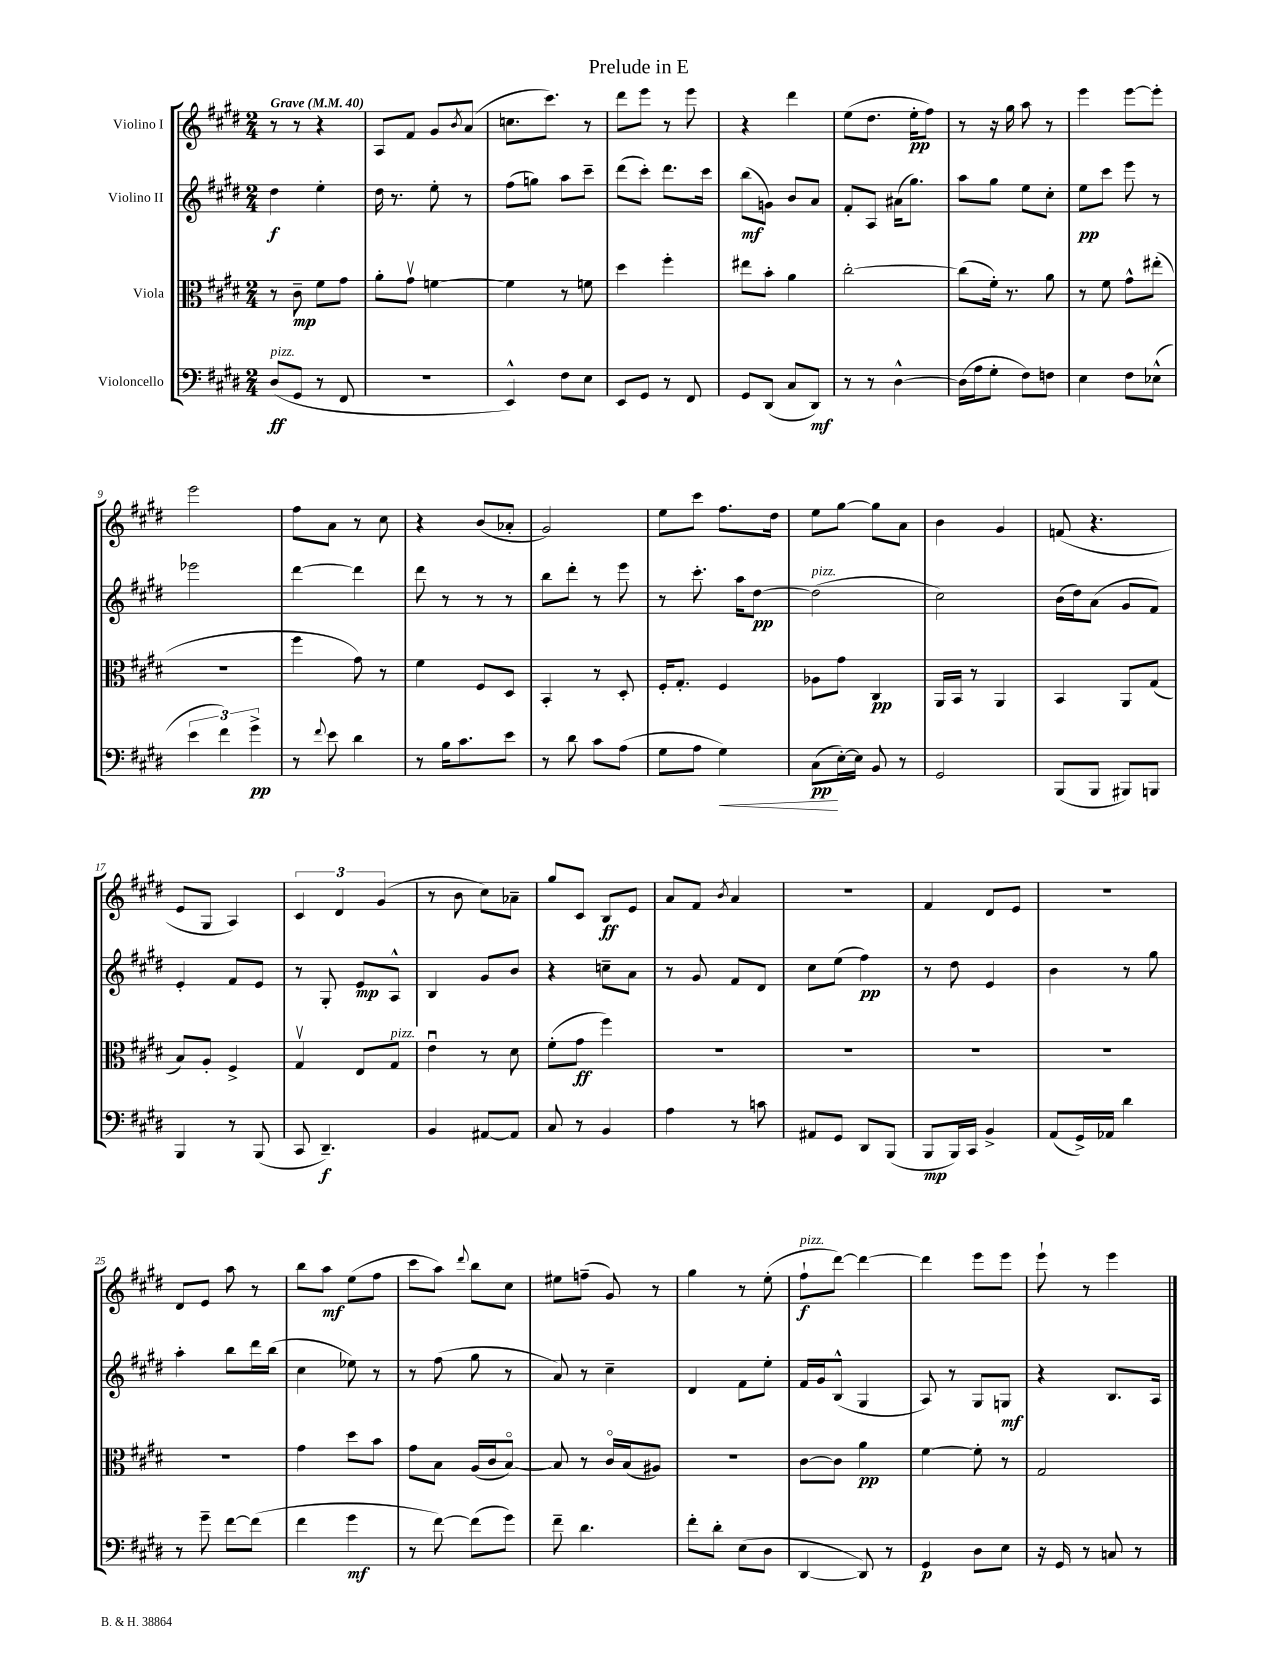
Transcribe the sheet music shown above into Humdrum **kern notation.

**kern	**dynam	**kern	**dynam	**kern	**dynam	**kern	**dynam
*part4	*part4	*part3	*part3	*part2	*part2	*part1	*part1
*staff4	*staff4	*staff3	*staff3	*staff2	*staff2	*staff1	*staff1
*I"Violoncello	*	*I"Viola	*	*I"Violino II	*	*I"Violino I	*
*clefF4	*	*clefC3	*	*clefG2	*	*clefG2	*
*k[f#c#g#d#]	*	*k[f#c#g#d#]	*	*k[f#c#g#d#]	*	*k[f#c#g#d#]	*
*M2/4	*	*M2/4	*	*M2/4	*	*M2/4	*
*MM40	*	*MM40	*	*MM40	*	*MM40	*
=1	=1	=1	=1	=1	=1	=1	=1
!	!	!	!	!	!	!LO:TX:a:B:t=Grave	!
!LO:TX:a:i:t=pizz.	!	!	!	!	!	!	!
(8D#/L	ff	8r	.	4dd#\	f	8r	.
8GG#/J	.	8c#~\	mp	.	.	8r	.
8r	.	8f#\L	.	4ee'\	.	4r	.
8FF#/	.	8g#\J	.	.	.	.	.
=2	=2	=2	=2	=2	=2	=2	=2
2r	.	8a'\L	.	16dd#\	.	8A/L	.
.	.	.	.	8.r	.	.	.
.	.	8g#v\J	.	.	.	8f#/J	.
.	.	[4fn\	.	8ee'\	.	8g#/L	.
.	.	.	.	.	.	8qb/	.
.	.	.	.	8r	.	(8a/J	.
=3	=3	=3	=3	=3	=3	=3	=3
4EE^^/)	.	4f\]	.	(8ff#\L	.	8.ccn\L	.
.	.	.	.	8ggn\J)	.	.	.
.	.	.	.	.	.	8.ccc#\J)	.
8F#\L	.	8r	.	8aa\L	.	.	.
8E\J	.	8fn\	.	8ccc#~\J	.	8r	.
=4	=4	=4	=4	=4	=4	=4	=4
8EE/L	.	4dd#\	.	(8ddd#\L	.	8ddd#\L	.
8GG#/J	.	.	.	8ccc#'\J)	.	8eee\J	.
8r	.	4ff#'\	.	8.ddd#\L	.	8r	.
8FF#/	.	.	.	.	.	8eee\	.
.	.	.	.	16ccc#\Jk	.	.	.
=5	=5	=5	=5	=5	=5	=5	=5
8GG#/L	.	8ee#X\L	.	(8bb\L	mf	4r	.
(8DD#/J	.	8b'\J	.	8gn\J)	.	.	.
8C#/L	.	4a\	.	8b/L	.	4ddd#\	.
8DD#/J)	mf	.	.	8a/J	.	.	.
=6	=6	=6	=6	=6	=6	=6	=6
8r	.	[2cc#'\	.	8f#'/L	.	(8ee\L	.
8r	.	.	.	8A/J	.	8.dd#\J	.
[4D#^^\	.	.	.	(16a#X\KL	.	.	.
.	.	.	.	8.gg#\J)	.	16ee'\KL	pp
.	.	.	.	.	.	8ff#\J)	.
=7	=7	=7	=7	=7	=7	=7	=7
(16D#\LL]	.	(8cc#\L]	.	8aa\L	.	8r	.
16A\J	.	.	.	.	.	.	.
8G#'\J	.	16f#'\Jk)	.	8gg#\J	.	16r	.
.	.	8.r	.	.	.	16gg#\	.
8F#\L)	.	.	.	8ee\L	.	8aa\	.
8Fn\J	.	8a\	.	8cc#'\J	.	8r	.
=8	=8	=8	=8	=8	=8	=8	=8
4E\	.	8r	.	8ee\L	pp	4eee\	.
.	.	8f#\	.	8ccc#\J	.	.	.
8F#\L	.	8g#^^\L	.	8eee\	.	[8eee\L	.
(8E-X^^\J	.	(8ee#X'\J	.	8r	.	8eee'\J]	.
!!LO:LB:g=z
=9	=9	=9	=9	=9	=9	=9	=9
6e\	.	2r	.	2eee-X\	.	2eee\	.
6f#\)	.	.	.	.	.	.	.
6g#^\	pp	.	.	.	.	.	.
=10	=10	=10	=10	=10	=10	=10	=10
8r	.	4ff#\	.	[4ddd#\	.	8ff#\L	.
8qqf#/	.	.	.	.	.	.	.
8e\	.	.	.	.	.	8a\J	.
4d#\	.	8g#\)	.	4ddd#\]	.	8r	.
.	.	8r	.	.	.	8cc#\	.
=11	=11	=11	=11	=11	=11	=11	=11
8r	.	4f#\	.	8ddd#\	.	4r	.
16B\KL	.	.	.	8r	.	.	.
8.c#\	.	.	.	.	.	.	.
.	.	8F#/L	.	8r	.	(8b/L	.
8e\J	.	8D#/J	.	8r	.	8a-X'/J	.
=12	=12	=12	=12	=12	=12	=12	=12
8r	.	4BB'/	.	8bb\L	.	2g#/)	.
8d#\	.	.	.	8ddd#'\J	.	.	.
8c#\L	.	8r	.	8r	.	.	.
(8A\J	.	8D#'/	.	8eee\	.	.	.
=13	=13	=13	=13	=13	=13	=13	=13
8G#\L	.	16F#'/KL	.	8r	.	8ee\L	.
.	.	8.G#'/J	.	.	.	.	.
8A\J	.	.	.	8.ccc#'\	.	8ccc#\J	.
!	!LO:HP:b	!	!	!	!	!	!
4G#\)	<	4F#/	.	.	.	8.ff#\L	.
.	.	.	.	16aa\KL	.	.	.
.	.	.	.	[8dd#\J	pp	.	.
.	.	.	.	.	.	16dd#\Jk	.
=14	=14	=14	=14	=14	=14	=14	=14
!	!	!	!	!LO:TX:a:i:t=pizz.	!	!	!
(8C#\L	pp	8A-X\L	.	(2dd#\]	.	8ee\L	.
[16E'\L)	[	8g#\J	.	.	.	[8gg#\J	.
16E\JJ]	.	.	.	.	.	.	.
8BB/	.	4C#/	pp	.	.	8gg#\L]	.
8r	.	.	.	.	.	8a\J	.
=15	=15	=15	=15	=15	=15	=15	=15
2GG#/	.	16AA/LL	.	2cc#\)	.	4b\	.
.	.	16BB/JJ	.	.	.	.	.
.	.	8r	.	.	.	.	.
.	.	4AA/	.	.	.	4g#/	.
=16	=16	=16	=16	=16	=16	=16	=16
(8BBB/L	.	4BB/	.	(16b\LL	.	(8fn/	.
.	.	.	.	16dd#\J)	.	.	.
8BBB/J	.	.	.	(8a\J	.	4.r	.
8BBB#X/L)	.	8AA/L	.	8g#/L	.	.	.
8BBBn/J	.	(8G#/J	.	8f#/J)	.	.	.
!!LO:LB:g=z
=17	=17	=17	=17	=17	=17	=17	=17
4BBB/	.	8B/L)	.	4e'/	.	8e/L	.
.	.	8A'/J	.	.	.	8G#/J	.
8r	.	4F#^/	.	8f#/L	.	4A/)	.
(8BBB/	.	.	.	8e/J	.	.	.
=18	=18	=18	=18	=18	=18	=18	=18
8CC#/	.	4G#v/	.	8r	.	6c#/	.
4.DD#~/)	f	.	.	8G#'/	.	.	.
.	.	.	.	.	.	6d#/	.
.	.	8E/L	.	8e/L	mp	.	.
.	.	.	.	.	.	(6g#/	.
!	!	!LO:TX:a:i:t=pizz.	!	!	!	!	!
.	.	8G#/J	.	8A^^/J	.	.	.
=19	=19	=19	=19	=19	=19	=19	=19
4BB/	.	4eu\	.	4B/	.	8r	.
.	.	.	.	.	.	8b\	.
[8AA#X/L	.	8r	.	8g#/L	.	8cc#\L)	.
8AA#/J]	.	8d#\	.	8b/J	.	8a-X~\J	.
=20	=20	=20	=20	=20	=20	=20	=20
8C#/	.	(8f#'\L	.	4r	.	8gg#/L	.
8r	.	8g#\J	ff	.	.	8c#/J	.
4BB/	.	4ff#\)	.	8ccn~\L	.	8B/L	ff
.	.	.	.	8a\J	.	8e/J	.
=21	=21	=21	=21	=21	=21	=21	=21
4A\	.	2r	.	8r	.	8a/L	.
.	.	.	.	8g#/	.	8f#/J	.
.	.	.	.	.	.	8qb/	.
8r	.	.	.	8f#/L	.	4a/	.
8cn\	.	.	.	8d#/J	.	.	.
=22	=22	=22	=22	=22	=22	=22	=22
8AA#X/L	.	2r	.	8cc#\L	.	2r	.
8GG#/J	.	.	.	(8ee\J	.	.	.
8DD#/L	.	.	.	4ff#\)	pp	.	.
(8BBB/J	.	.	.	.	.	.	.
=23	=23	=23	=23	=23	=23	=23	=23
8BBB/L	mp	2r	.	8r	.	4f#/	.
16BBB/L)	.	.	.	8dd#\	.	.	.
16CC#/JJ	.	.	.	.	.	.	.
4BB^/	.	.	.	4e/	.	8d#/L	.
.	.	.	.	.	.	8e/J	.
=24	=24	=24	=24	=24	=24	=24	=24
(8AA/L	.	2r	.	4b\	.	2r	.
16GG#^/L)	.	.	.	.	.	.	.
16AA-X/JJ	.	.	.	.	.	.	.
4d#\	.	.	.	8r	.	.	.
.	.	.	.	8gg#\	.	.	.
!!LO:LB:g=z
=25	=25	=25	=25	=25	=25	=25	=25
8r	.	2r	.	4aa'\	.	8d#/L	.
8g#~\	.	.	.	.	.	8e/J	.
[8f#\L	.	.	.	8bb\L	.	8aa\	.
(8f#\J]	.	.	.	16ddd#\L	.	8r	.
.	.	.	.	(16bb\JJ	.	.	.
=26	=26	=26	=26	=26	=26	=26	=26
4f#\	.	4g#\	.	4cc#\	.	8bb\L	.
.	.	.	.	.	.	8aa\J	mf
4g#\	mf	8dd#\L	.	8ee-X\)	.	(8ee\L	.
.	.	8b\J	.	8r	.	8ff#\J	.
=27	=27	=27	=27	=27	=27	=27	=27
8r	.	8g#\L	.	8r	.	8ccc#\L	.
[8f#\)	.	8B\J	.	(8ff#\	.	8aa\J)	.
.	.	.	.	.	.	8qqddd#/	.
(8f#\L]	.	(16A/LL	.	8gg#\	.	8bb\L	.
.	.	16c#/J	.	.	.	.	.
8g#\J)	.	[8B/J)	.	8r	.	8cc#\J	.
=28	=28	=28	=28	=28	=28	=28	=28
8f#~\	.	8B/]	.	8a/)	.	8ee#X\L	.
4.d#\	.	8r	.	8r	.	(8ffn~\J	.
.	.	16c#/LL	.	4cc#~\	.	8g#/)	.
.	.	(16B/J	.	.	.	.	.
.	.	8A#X/J)	.	.	.	8r	.
=29	=29	=29	=29	=29	=29	=29	=29
8f#'\L	.	2r	.	4d#/	.	4gg#\	.
8d#'\J	.	.	.	.	.	.	.
(8E\L	.	.	.	8f#\L	.	8r	.
8D#\J	.	.	.	8ee'\J	.	(8ee'\	.
=30	=30	=30	=30	=30	=30	=30	=30
!	!	!	!	!	!	!LO:TX:a:i:t=pizz.	!
[4DD#/	.	[8c#\L	.	16f#/LL	.	8ff#`\L	f
.	.	.	.	16g#/J	.	.	.
.	.	8c#\J]	.	(8B^^/J	.	[8ddd#\J)	.
8DD#/])	.	4a\	pp	4G#/	.	4ddd#\_	.
8r	.	.	.	.	.	.	.
=31	=31	=31	=31	=31	=31	=31	=31
4GG#/	p	[4f#\	.	8A/)	.	4ddd#\]	.
.	.	.	.	8r	.	.	.
8D#\L	.	8f#'\]	.	8G#/L	.	8eee\L	.
8E\J	.	8r	.	8Gn/J	mf	8eee\J	.
=32	=32	=32	=32	=32	=32	=32	=32
16r	.	2G#/	.	4r	.	8eee`\	.
16GG#/	.	.	.	.	.	.	.
8r	.	.	.	.	.	8r	.
8Cn/	.	.	.	8.B/L	.	4eee\	.
8r	.	.	.	.	.	.	.
.	.	.	.	16A/Jk	.	.	.
==	==	==	==	==	==	==	==
*-	*-	*-	*-	*-	*-	*-	*-
